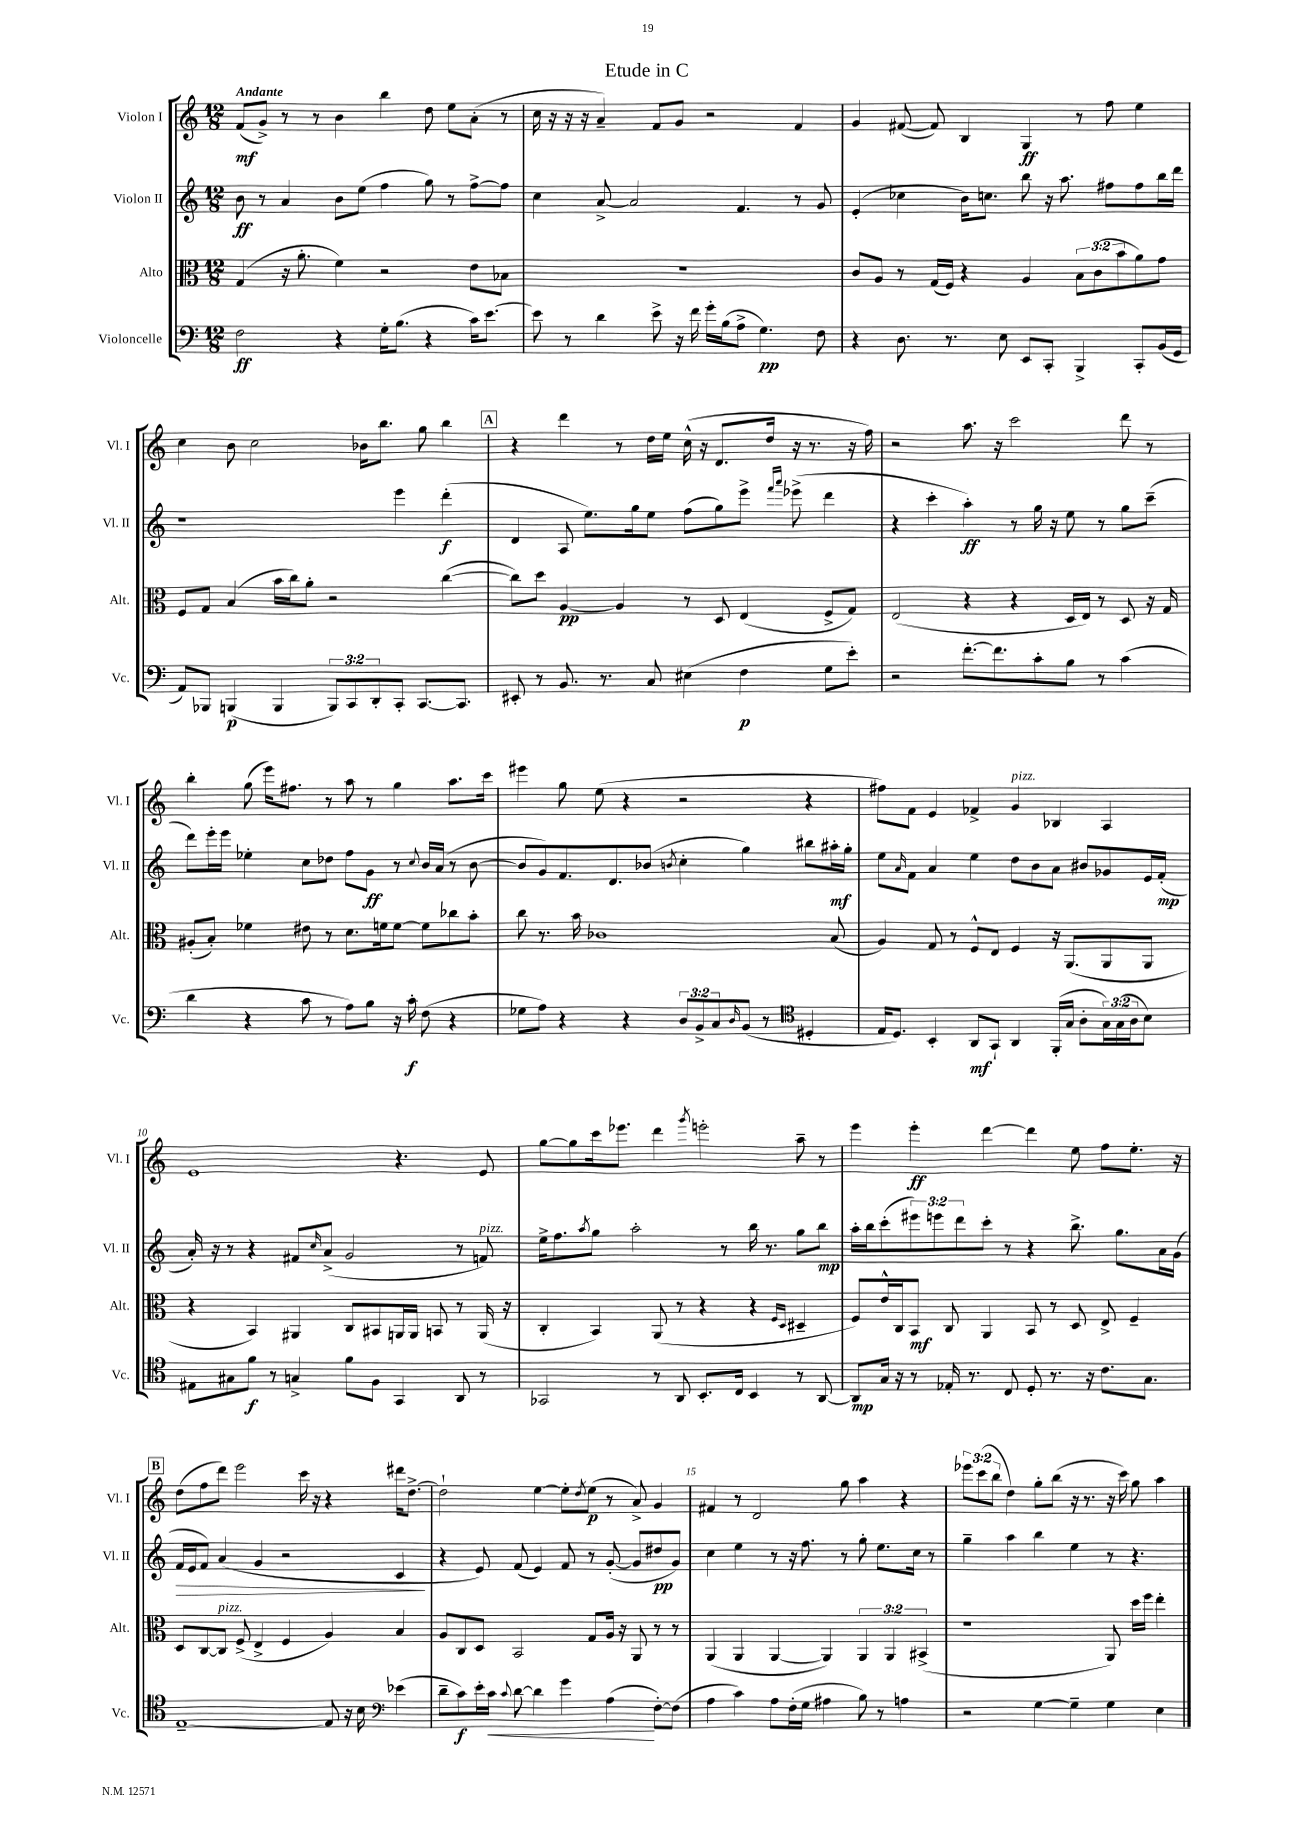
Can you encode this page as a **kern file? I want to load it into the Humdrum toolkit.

**kern	**dynam	**kern	**dynam	**kern	**dynam	**kern	**dynam
*part4	*part4	*part3	*part3	*part2	*part2	*part1	*part1
*staff4	*staff4	*staff3	*staff3	*staff2	*staff2	*staff1	*staff1
*I"Violoncelle	*	*I"Alto	*	*I"Violon II	*	*I"Violon I	*
*I'Vc.	*	*I'Alt.	*	*I'Vl. II	*	*I'Vl. I	*
*clefF4	*	*clefC3	*	*clefG2	*	*clefG2	*
*k[]	*	*k[]	*	*k[]	*	*k[]	*
*M12/8	*	*M12/8	*	*M12/8	*	*M12/8	*
=1	=1	=1	=1	=1	=1	=1	=1
!	!	!	!	!	!	!LO:TX:a:B:t=Andante	!
2F\	ff	(4G/	.	8b\	ff	(8f/L	mf
.	.	.	.	8r	.	8g^/J)	.
.	.	16r	.	4a/	.	8r	.
.	.	8.a'\	.	.	.	.	.
.	.	.	.	.	.	8r	.
4r	.	4f\)	.	8b\L	.	4b\	.
.	.	.	.	(8ee\J	.	.	.
16G'\KL	.	2r	.	4ff\	.	4bb\	.
(8.B\J	.	.	.	.	.	.	.
4r	.	.	.	8gg\)	.	8dd\	.
.	.	.	.	8r	.	8ee\L	.
16c\KL)	.	8e\L	.	[8ff^\L	.	(8a'\J	.
[8.e\J	.	.	.	.	.	.	.
.	.	8B-X\J	.	8ff\J]	.	8r	.
=2	=2	=2	=2	=2	=2	=2	=2
8e\]	.	1.r	.	4cc\	.	16cc\	.
.	.	.	.	.	.	16r	.
8r	.	.	.	.	.	16r	.
.	.	.	.	.	.	16r	.
4d\	.	.	.	[8a^/	.	4a~/)	.
.	.	.	.	2a/]	.	.	.
8e^\	.	.	.	.	.	8f/L	.
16r	.	.	.	.	.	8g/J	.
16f\	.	.	.	.	.	.	.
16g'\LL	.	.	.	.	.	2r	.
(16B\J	.	.	.	.	.	.	.
8A^\J	.	.	.	4.f/	.	.	.
4.G\)	pp	.	.	.	.	.	.
.	.	.	.	8r	.	4f/	.
8F\	.	.	.	8g/	.	.	.
=3	=3	=3	=3	=3	=3	=3	=3
4r	.	8c/L	.	(4e'/	.	4g/	.
.	.	8A/J	.	.	.	.	.
8.D\	.	8r	.	4cc-X\	.	([8f#X/	.
.	.	(16G/LL	.	.	.	8f#/])	.
8.r	.	16F/JJ)	.	.	.	.	.
.	.	4r	.	16b\KL)	.	4B/	.
.	.	.	.	8.ccn\J	.	.	.
8E\	.	.	.	.	.	.	.
8EE/L	.	4A/	.	8bb\	.	4G/	ff
8CC'/J	.	.	.	16r	.	.	.
.	.	.	.	8.aa\	.	.	.
4BBB^/	.	12B\L	.	.	.	8r	.
.	.	(12c\	.	.	.	.	.
.	.	.	.	8ff#X\L	.	8ff\	.
.	.	12b\	.	.	.	.	.
8CC'/L	.	8a\)	.	8ff#\	.	4ee\	.
(16BB/L	.	8g\J	.	16bb\L	.	.	.
16GG/JJ	.	.	.	16ddd\JJ	.	.	.
!!LO:LB:g=z
=4	=4	=4	=4	=4	=4	=4	=4
8AA/L)	.	8F/L	.	1r	.	4cc\	.
8BBB-X/J	.	8G/J	.	.	.	.	.
(4BBBn/	p	(4B/	.	.	.	8b\	.
.	.	.	.	.	.	2cc\	.
4BBB/	.	16b\LL	.	.	.	.	.
.	.	16cc\J)	.	.	.	.	.
.	.	8a'\J	.	.	.	.	.
12BBB/L)	.	2r	.	.	.	.	.
12CC/	.	.	.	.	.	.	.
.	.	.	.	.	.	16b-X\KL	.
12DD'/	.	.	.	.	.	.	.
.	.	.	.	.	.	8.bb\J	.
8CC'/J	.	.	.	4eee\	.	.	.
[8.CC/L	.	.	.	.	.	8gg\	.
.	.	([4cc\	.	(4ddd'\	f	4bb\	.
8.CC/J]	.	.	.	.	.	.	.
!!LO:REH:place=s1:t=A
=5	=5	=5	=5	=5	=5	=5	=5
8EE#X'/	.	8cc\L])	.	4d/	.	4r	.
8r	.	8dd\J	.	.	.	.	.
8.BB/	.	[4A/	pp	8A/	.	4ddd\	.
.	.	.	.	8.ee\L)	.	.	.
8.r	.	.	.	.	.	.	.
.	.	4A/]	.	.	.	8r	.
.	.	.	.	16gg\k	.	.	.
8C/	.	.	.	8ee\J	.	16dd\LL	.
.	.	.	.	.	.	16ee\JJ	.
(4E#X\	.	8r	.	(8ff\L	.	(16cc^^\	.
.	.	.	.	.	.	16r	.
.	.	8D/	.	8gg\)	.	8.d/L	.
4F\	p	(4E/	.	8eee^\J	.	.	.
.	.	.	.	.	.	16dd/Jk	.
.	.	.	.	16qqfff/LL	.	.	.
.	.	.	.	16qqaaa/JJ	.	.	.
.	.	.	.	(8eee-X^\	.	16r	.
.	.	.	.	.	.	8.r	.
8G\L	.	8F^/L	.	4ddd\	.	.	.
8e'\J)	.	8G/J)	.	.	.	16r	.
.	.	.	.	.	.	16ff\)	.
=6	=6	=6	=6	=6	=6	=6	=6
2r	.	(2E/	.	4r	.	2r	.
.	.	.	.	4ccc'\	.	.	.
[8.f'\L	.	4r	.	4aa'\)	ff	8.aa\	.
8.f\]	.	.	.	.	.	16r	.
.	.	4r	.	8r	.	2ccc\	.
8c'\	.	.	.	16gg\	.	.	.
.	.	.	.	16r	.	.	.
8B\J	.	16D/LL	.	8ee\	.	.	.
.	.	16E/JJ)	.	.	.	.	.
8r	.	8r	.	8r	.	.	.
(4c\	.	8D/	.	8gg\L	.	8ddd\	.
.	.	16r	.	(8ccc~\J	.	8r	.
.	.	16G/	.	.	.	.	.
!!LO:LB:g=z
=7	=7	=7	=7	=7	=7	=7	=7
4d\	.	(8A#X'/L	.	8ddd\L)	.	4bb'\	.
.	.	8B'/J)	.	16eee'\L	.	.	.
.	.	.	.	16eee\JJ	.	.	.
4r	.	4f-X\	.	4ee-X'\	.	(8gg\	.
.	.	.	.	.	.	16eee\KL)	.
.	.	.	.	.	.	8.ff#X\J	.
8c\	.	8e#X\	.	8cc\L	.	.	.
8r	.	8r	.	8dd-X\J	.	8r	.
8A\L)	.	8.d\L	.	8ff\L	.	8aa\	.
8B\J	.	.	.	8g\J	ff	8r	.
.	.	16fn\k	.	.	.	.	.
16r	.	[8f\J	.	8r	.	4gg\	.
16c'\	f	.	.	.	.	.	.
.	.	.	.	8qqcc/	.	.	.
(8F\	.	8f\L]	.	16b/LL	.	.	.
.	.	.	.	(16a/JJ	.	.	.
4r	.	8cc-X\	.	8r	.	8.aa\L	.
.	.	8b'\J	.	[8b\	.	.	.
.	.	.	.	.	.	16ccc\Jk	.
=8	=8	=8	=8	=8	=8	=8	=8
8G-X\L	.	8cc\	.	8b/L]	.	4eee#X\	.
8A\J)	.	8.r	.	8g/)	.	.	.
4r	.	.	.	8.f/	.	8gg\	.
.	.	16b\	.	.	.	.	.
.	.	1c-X	.	.	.	(8ee\	.
.	.	.	.	8.d/	.	.	.
4r	.	.	.	.	.	4r	.
.	.	.	.	(8b-X/J	.	.	.
.	.	.	.	8qbn/	.	.	.
12D/L	.	.	.	4cc'\	.	2r	.
12BB^/	.	.	.	.	.	.	.
12C/	.	.	.	.	.	.	.
16qqD/	.	.	.	.	.	.	.
(8BB/J	.	.	.	4gg\)	.	.	.
8r	.	.	.	.	.	.	.
*clefC4	*	*	*	*	*	*	*
4D#X'/	.	.	.	8bb#X\L	.	4r	.
.	.	(8B/	.	16aa#X'\L	mf	.	.
.	.	.	.	16gg'\JJ	.	.	.
=9	=9	=9	=9	=9	=9	=9	=9
16E/KL	.	4A/)	.	8ee\L	.	8ff#X\L)	.
8.D/J)	.	.	.	.	.	.	.
.	.	.	.	16qqa/	.	.	.
.	.	.	.	8f\J	.	8f\J	.
4BB'/	.	8G/	.	4a/	.	4e/	.
.	.	8r	.	.	.	.	.
8AA/L	mf	8F^^/L	.	4ee\	.	4f-X^/	.
8GG`/J	.	8E/J	.	.	.	.	.
!	!	!	!	!	!	!LO:TX:a:i:t=pizz.	!
4AA/	.	4F/	.	8dd\L	.	4g/	.
.	.	.	.	8b\	.	.	.
(16FF'/LL	.	16r	.	8a\J	.	4B-X/	.
16G/JJ	.	(8.AA/L	.	.	.	.	.
8A'\L	.	.	.	8b#X/L	.	.	.
24G\L)	.	8AA/	.	8g-X/	.	4A/	.
(24G\	.	.	.	.	.	.	.
24A\J	.	.	.	.	.	.	.
8B\J)	.	8AA/J	.	16e/L	.	.	.
.	.	.	.	(16f'/JJ	mp	.	.
!!LO:LB:g=z
=10	=10	=10	=10	=10	=10	=10	=10
8E#X\L	.	4r	.	16a'/)	.	1e	.
.	.	.	.	16r	.	.	.
8G#X\	.	.	.	8r	.	.	.
8f\J	f	4BB/)	.	4r	.	.	.
8r	.	.	.	.	.	.	.
4Gn^/	.	4AA#X/	.	8f#X/L	.	.	.
.	.	.	.	16qqcc/	.	.	.
.	.	.	.	(8a^/J	.	.	.
8f\L	.	8C/L	.	2g/	.	.	.
8F\J	.	8BB#X/	.	.	.	.	.
4GG/	.	16AAn/L	.	.	.	4.r	.
.	.	16AA/JJ	.	.	.	.	.
.	.	8BBn/	.	.	.	.	.
8AA/	.	8r	.	8r	.	.	.
!	!	!	!	!LO:TX:a:i:t=pizz.	!	!	!
8r	.	(16AA/	.	8fn/)	.	8e/	.
.	.	16r	.	.	.	.	.
=11	=11	=11	=11	=11	=11	=11	=11
2GG-X/	.	4C'/	.	16ee^\KL	.	[8gg\L	.
.	.	.	.	8.ff\	.	.	.
.	.	.	.	.	.	8gg\]	.
.	.	.	.	8qaa/	.	.	.
.	.	4BB/)	.	8gg\J	.	16ccc\k	.
.	.	.	.	.	.	8.eee-X\J	.
.	.	.	.	2aa'\	.	.	.
8r	.	(8AA/	.	.	.	4ddd\	.
8AA/	.	8r	.	.	.	.	.
.	.	.	.	.	.	8qggg/	.
8.BB'/L	.	4r	.	.	.	2eeen'\	.
.	.	.	.	8r	.	.	.
16C/Jk	.	.	.	.	.	.	.
4BB/	.	4r	.	16bb\	.	.	.
.	.	.	.	8.r	.	.	.
.	.	16qqF/LL	.	.	.	.	.
.	.	16qqD/JJ	.	.	.	.	.
8r	.	4D#X~/	.	8gg\L	.	8aa~\	.
[8AA/	.	.	.	8bb\J	mp	8r	.
=12	=12	=12	=12	=12	=12	=12	=12
8AA/L]	mp	8F/L)	.	16aa'\LL	.	4eee\	.
.	.	.	.	16bb\J	.	.	.
16G/Jk	.	16e^^/L	.	(8ccc'\	.	.	.
16r	.	16C/J	.	.	.	.	.
8r	.	8BB/J	mf	12eee#X\)	.	4eee'\	ff
.	.	.	.	12eeen\	.	.	.
16E-X'/	.	8C/	.	.	.	.	.
.	.	.	.	12ddd\	.	.	.
8.r	.	.	.	.	.	.	.
.	.	4AA/	.	8ccc'\J	.	[4ddd\	.
8C/	.	.	.	8r	.	.	.
8D'/	.	8BB/	.	4r	.	4ddd\]	.
8.r	.	8r	.	.	.	.	.
.	.	8D/	.	8.bb^\	.	8ee\	.
16r	.	.	.	.	.	.	.
8.c\L	.	8E^/	.	.	.	8ff\L	.
.	.	.	.	8.gg\L	.	.	.
.	.	4F~/	.	.	.	8.ee'\J	.
8.G\J	.	.	.	.	.	.	.
.	.	.	.	16a\L	.	.	.
.	.	.	.	(16g\JJ	.	16r	.
!!LO:LB:g=z
!!LO:REH:place=s1:t=B
=13	=13	=13	=13	=13	=13	=13	=13
!	!	!	!	!	!LO:HP:b	!	!
[1E~	.	8D/L	.	16f/LL	>	(8dd\L	.
.	.	.	.	16e/J	.	.	.
.	.	[8C/	.	8f/J)	.	8ff\	.
!	!	!LO:TX:a:i:t=pizz.	!	!	!	!	!
.	.	8C/J]	.	(4a/	.	8ddd\J)	.
.	.	(8F^/	.	.	.	2eee\	.
.	.	4E^/	.	4g/	.	.	.
.	.	4F/	.	2r	.	.	.
.	.	.	.	.	.	16ccc\	.
.	.	.	.	.	.	16r	.
8E/]	.	4A/)	.	.	.	4r	.
16r	.	.	.	.	.	.	.
16B\	.	.	.	.	.	.	.
*clefF4	*	*	*	*	*	*	*
(4e-X\	.	4B/	.	4c/	.	16ddd#X\KL	.
.	.	.	.	.	.	[8.dd^\J	.
.	.	.	.	.	]	.	.
=14	=14	=14	=14	=14	=14	=14	=14
8d~\L	.	8A/L	.	4r	.	2dd`\]	.
8c\)	f	8C/	.	.	.	.	.
16e'\L	.	8D/J	.	8e/)	.	.	.
!	!LO:HP:b	!	!	!	!	!	!
16c\JJ	<	.	.	.	.	.	.
8qqc/	.	.	.	.	.	.	.
[8d\	.	2BB/	.	(8f/	.	.	.
4d\]	.	.	.	4e/)	.	[4ee\	.
4g\	.	.	.	8f/	.	8ee'\L]	.
.	.	.	.	.	.	8qdd/	.
.	.	8G/L	.	8r	.	(8ee\J	p
(4A\	.	16A/Jk	.	([8g'/	.	8r	.
.	.	16r	.	.	.	.	.
.	.	8AA/	.	8g/L]	.	8a^/)	.
[8F'\L)	[	8r	.	8dd#X/	pp	4g/	.
(8F\J]	.	8r	.	8g/J)	.	.	.
=15	=15	=15	=15	=15	=15	=15	=15
4A\	.	(4AA/	.	4cc\	.	4f#X/	.
4c\)	.	4AA/	.	4ee\	.	8r	.
.	.	.	.	.	.	2d/	.
8A\L	.	[4AA/	.	8r	.	.	.
(16F'\L	.	.	.	16r	.	.	.
16G\JJ	.	.	.	8.ff\	.	.	.
4A#X\	.	4AA/])	.	.	.	.	.
.	.	.	.	8r	.	8gg\	.
8B\)	.	6AA/	.	8gg'\	.	4aa\	.
8r	.	.	.	8.ee\L	.	.	.
.	.	6AA/	.	.	.	.	.
4An\	.	.	.	.	.	4r	.
.	.	.	.	16cc\Jk	.	.	.
.	.	(6BB#X^/	.	.	.	.	.
.	.	.	.	8r	.	.	.
=16	=16	=16	=16	=16	=16	=16	=16
2r	.	1r	.	4gg~\	.	12eee-X\L	.
.	.	.	.	.	.	(12ccc\	.
.	.	.	.	.	.	12bb\J	.
.	.	.	.	4aa\	.	4dd\)	.
[4G\	.	.	.	4bb\	.	8gg'\L	.
.	.	.	.	.	.	(8bb\J	.
4G~\]	.	.	.	4ee\	.	16r	.
.	.	.	.	.	.	8.r	.
4G\	.	8AA/)	.	8r	.	16r	.
.	.	.	.	.	.	16ccc\)	.
.	.	16dd\LL	.	4.r	.	8gg\	.
.	.	16ff\JJ	.	.	.	.	.
4E\	.	4ee'\	.	.	.	4aa\	.
==	==	==	==	==	==	==	==
*-	*-	*-	*-	*-	*-	*-	*-
